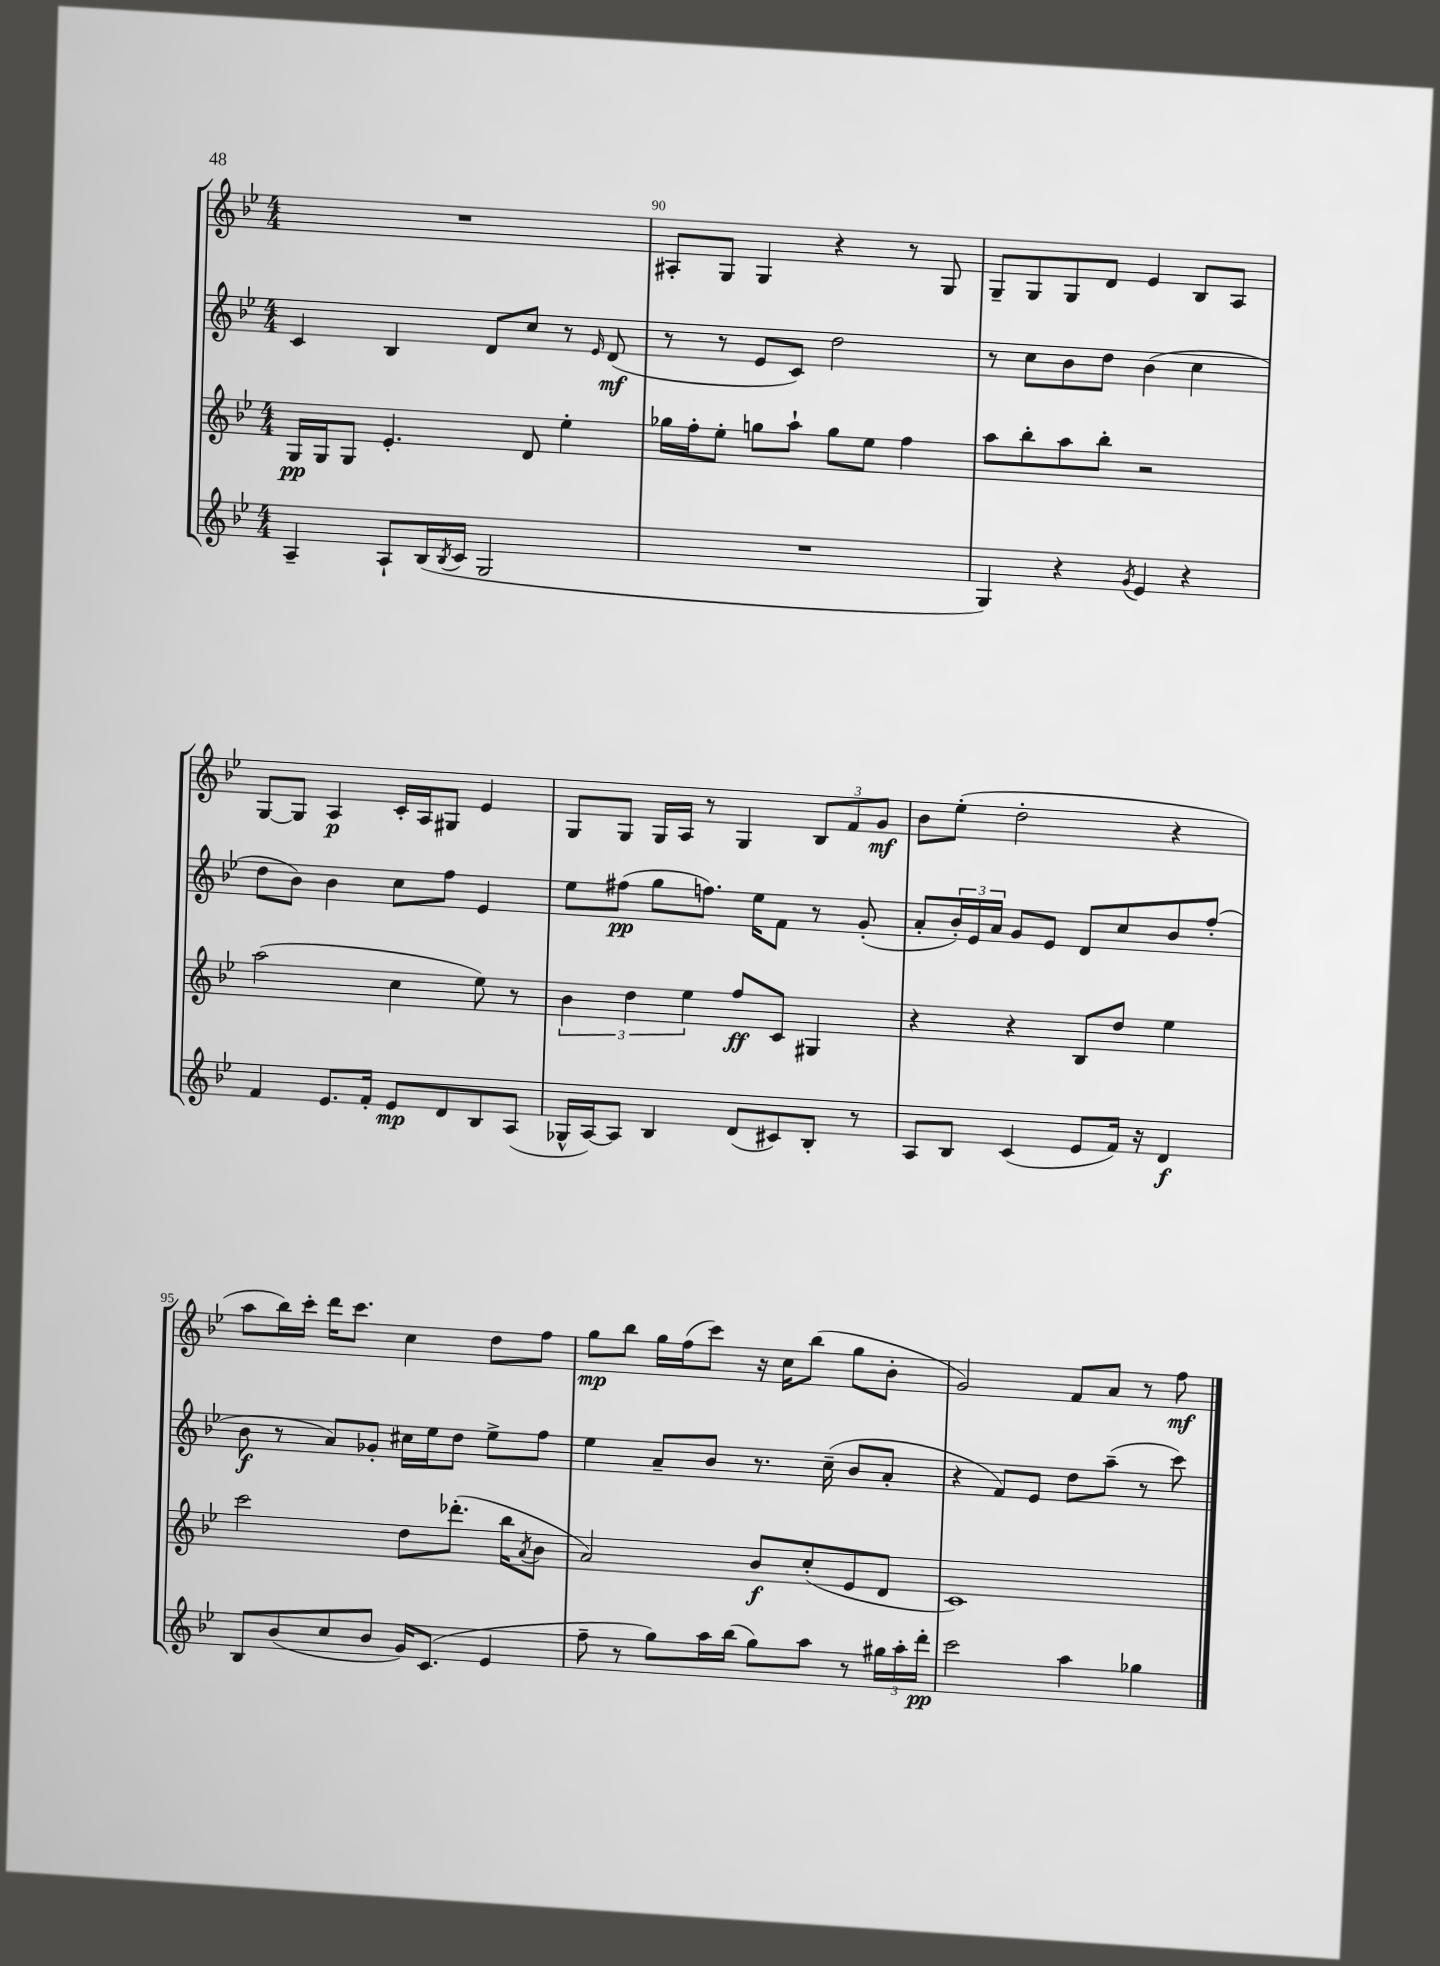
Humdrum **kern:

**kern	**kern	**kern	**kern
*staff4	*staff3	*staff2	*staff1
*clefG2	*clefG2	*clefG2	*clefG2
*k[b-e-]	*k[b-e-]	*k[b-e-]	*k[b-e-]
*M4/4	*M4/4	*M4/4	*M4/4
4A~	16G	4c	1r
.	16G	.	.
.	8G	.	.
8A`	4.e-'	4B-	.
(16B-	.	.	.
8qB-	.	.	.
16c	.	.	.
2G	.	8d	.
.	8d	8cc	.
.	4ee-'	8r	.
.	.	16qqe-	.
.	.	(8d	.
=	=	=	=
1r	16gg-	8r	8A#'
.	16ff'	.	.
.	8ee-'	8r	8G
.	8gg	8e-	4G
.	8aa`	8c)	.
.	8gg	2dd	4r
.	8ee-	.	.
.	4ff	.	8r
.	.	.	8G
=	=	=	=
4G)	8aa	8r	8G~
.	8bb-'	8cc	8G
4r	8aa	8b-	8G
.	8bb-'	8dd	8d
8qg	.	.	.
4e-	2r	(4b-	4e-
4r	.	4cc	8B-
.	.	.	8A
=	=	=	=
4f	(2aa	8dd	[8G
.	.	8b-)	8G]
8.e-	.	4b-	4A
16f'	.	.	.
8e-	4cc	8cc	16c'
.	.	.	16A
8d	.	8ff	8G#
8B-	8ee-)	4e-	4e-
(8A	8r	.	.
=	=	=	=
16G-^^	6b-	8ee-	8G
[16A)	.	.	.
8A]	.	(8ff#	8G
.	6dd	.	.
4B-	.	8gg	16G
.	.	.	16A
.	6ee-	.	.
.	.	8.ff)	8r
(8d	8ff	.	4G
.	.	16ee-	.
8c#)	8c	8f	.
8B-'	4G#	8r	12B-
.	.	.	12f
8r	.	(8g'	.
.	.	.	12g
=	=	=	=
8A	4r	8a'	8b-
8B-	.	24b-')	(8ee-'
.	.	24e-	.
.	.	24a	.
(4c	4r	8g	2dd'
.	.	8e-	.
8e-	8B-	8d	.
16f)	8dd	8cc	.
16r	.	.	.
4d	4ee-	8b-	4r
.	.	(8ff'	.
=	=	=	=
8B-	2ccc	8b-	8aa
(8b-	.	8r	16bb-)
.	.	.	16ccc'
8cc	.	8a)	16ddd
.	.	.	8.ccc
8b-	.	8g-'	.
16g)	8dd	16cc#	4cc
(8.c	.	16ee-	.
.	(8.ddd-'	8dd	.
4e-	.	8ee-^	8dd
.	16bb-	.	.
.	8qa	.	.
.	8b-	8ff	8ff
=	=	=	=
8ff~	2a)	4ee-	8gg
8r	.	.	8bb-
8gg)	.	8a~	16gg
.	.	.	(16ff
16aa	.	8b-	8ccc)
(16bb-	.	.	.
8gg)	8b-	8.r	16r
.	.	.	16cc
8aa	(8cc'	.	(8bb-
.	.	(16cc~	.
8r	8e-	8b-	8gg
24gg#	8d	8a'	8b-'
24aa'	.	.	.
24ddd'	.	.	.
=	=	=	=
2ccc	1c)	4r	2g)
.	.	8f)	.
.	.	8e-	.
4aa	.	8dd	8f
.	.	(8aa~	8a
4gg-	.	8r	8r
.	.	8ccc)	8ff
==	==	==	==
*-	*-	*-	*-
